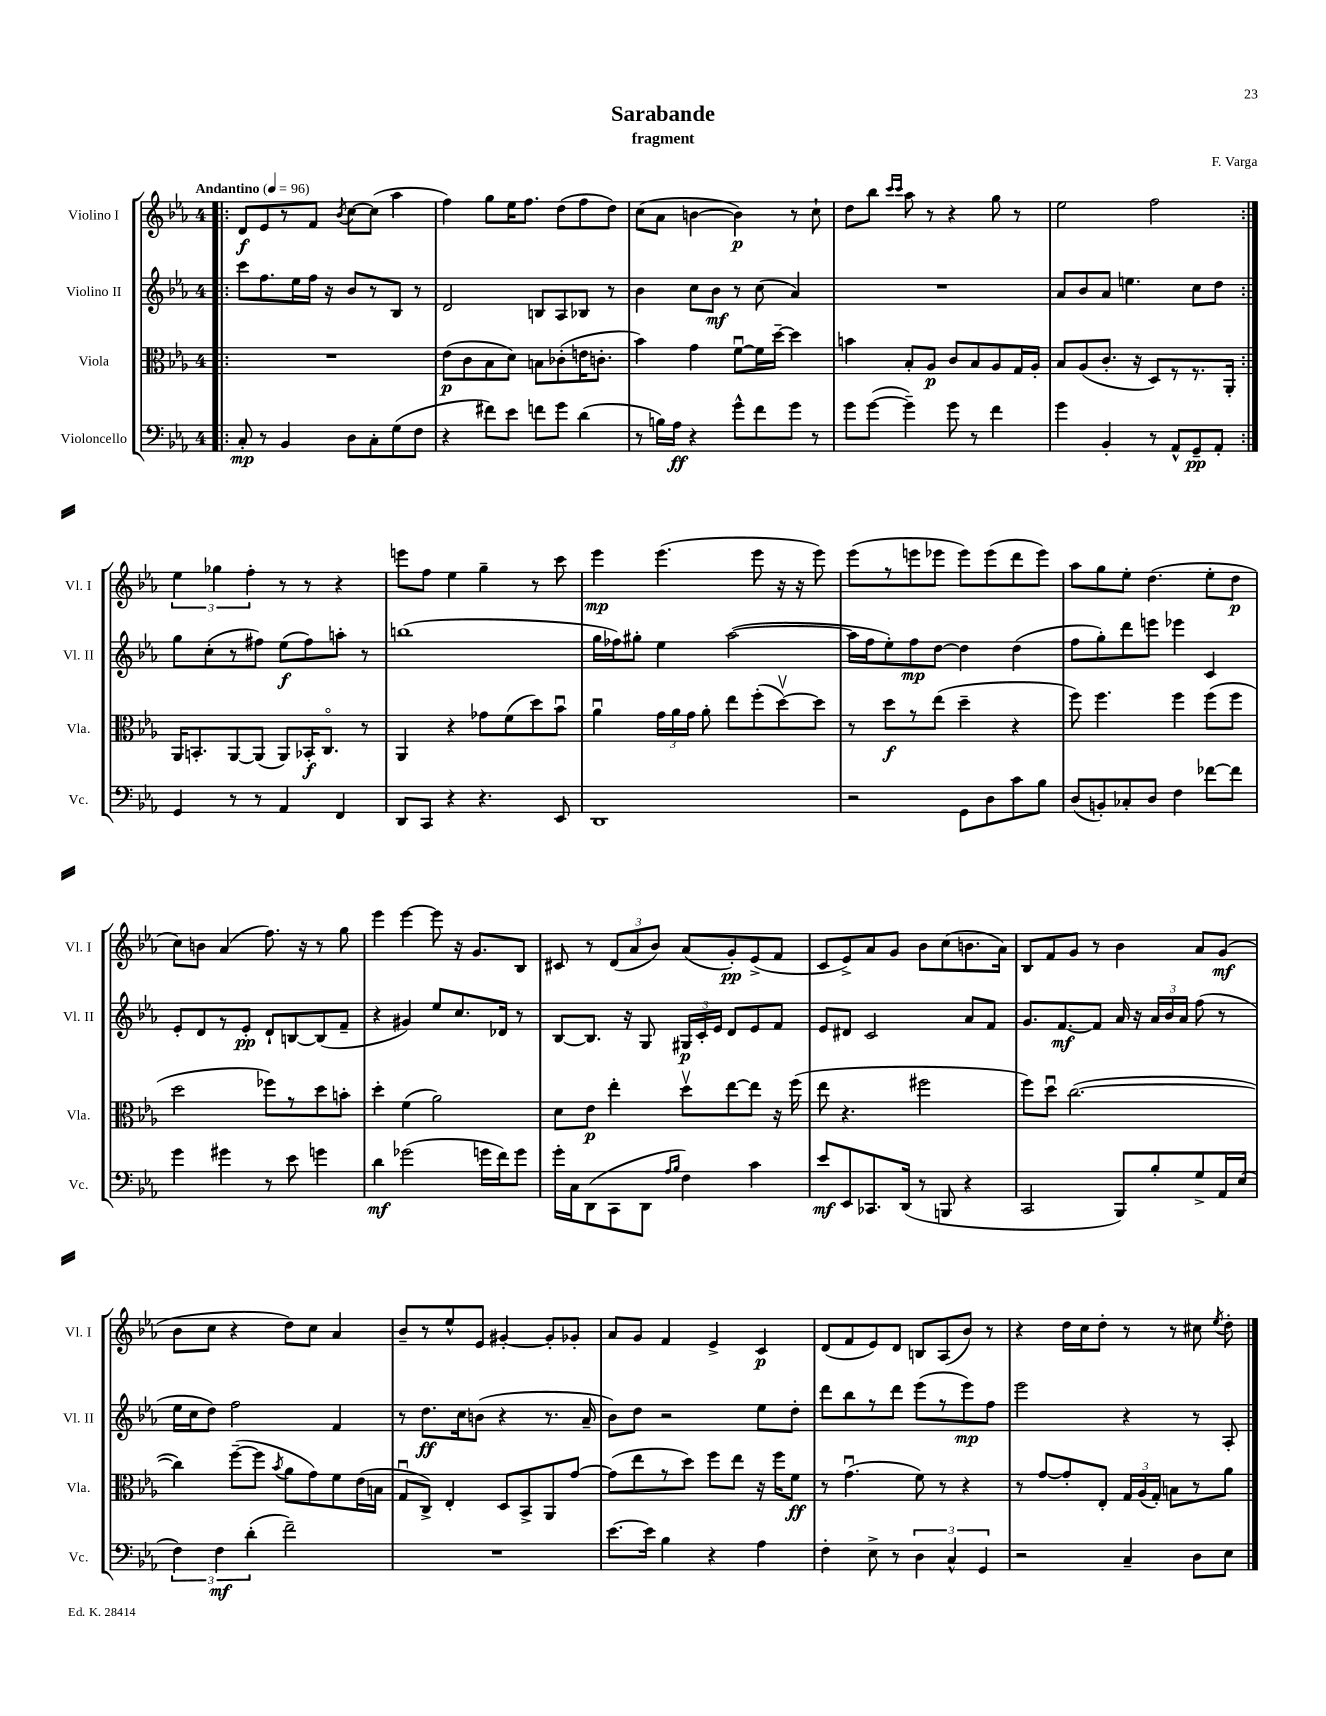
\header { title = "Sarabande" composer = "F. Varga" subtitle = "fragment" }
<<
\new StaffGroup <<
\new Staff = "s0" \with { instrumentName = "Violino I" shortInstrumentName = "Vl. I" } {
    \clef treble \key ees \major \once \override Staff.TimeSignature.style = #'single-digit \time 4/4 \tempo "Andantino" 4 = 96
    \autoBeamOff \repeat volta 2 { \bar ".|:" d'8[\f ees'8 r8 f'8] \acciaccatura { bes'8 } c''8[~ c''8]( aes''4 |
    f''4) g''8[ ees''16 f''8.] d''8[( f''8 d''8]) |
    c''8[( aes'8] b'4~ b'4\p) r8 c''8-! |
    d''8[ bes''8] \grace { c'''16[ c'''16] } aes''8 r8 r4 g''8 r8 |
    ees''2 f''2 | }
    \tuplet 3/2 { ees''4 ges''4 f''4-. } r8 r8 r4 |
    e'''8[ f''8] ees''4 g''4-- r8 c'''8 |
    ees'''4\mp ees'''4.( ees'''8 r16 r16 ees'''8) |
    ees'''8[( r8 e'''8 ees'''8] ees'''8[) ees'''8( d'''8 ees'''8]) |
    aes''8[ g''8 ees''8]-. d''4.( ees''8[-. d''8]\p |
    c''8[) b'8] aes'4( f''8.) r16 r8 g''8 |
    ees'''4 ees'''4~ ees'''8 r16 g'8.[ bes8] |
    cis'8 r8 \tuplet 3/2 { d'8[( aes'8 bes'8]) } aes'8[( g'8-.\pp) ees'8->( f'8] |
    c'8[ ees'8->) aes'8 g'8] bes'8[ c''8( b'8. aes'16]) |
    bes8[ f'8 g'8] r8 bes'4 aes'8[ g'8]\mf( |
    bes'8[ c''8] r4 d''8[) c''8] aes'4 |
    bes'8[-- r8 ees''8-^ ees'8] gis'4~-. gis'8[-. ges'8]-. |
    aes'8[ g'8] f'4 ees'4-> c'4\p |
    d'8[( f'8 ees'8) d'8] b8[ aes8( bes'8]) r8 |
    r4 d''16[ c''16 d''8]-. r8 r8 cis''8 \acciaccatura { ees''8 } d''8-. \bar "|." |
}
\new Staff = "s1" \with { instrumentName = "Violino II" shortInstrumentName = "Vl. II" } {
    \clef treble \key ees \major \once \override Staff.TimeSignature.style = #'single-digit \time 4/4
    \autoBeamOff \repeat volta 2 { \bar ".|:" c'''8[ f''8. ees''16 f''16] r16 bes'8[ r8 bes8] r8 |
    d'2 b8[ aes8 bes8] r8 |
    bes'4 c''8[ bes'8]\mf r8 c''8( aes'4) |
    R1 |
    aes'8[ bes'8 aes'8] e''4. c''8[ d''8] | }
    g''8[ c''8-.( r8 fis''8]) ees''8[\f( fis''8) a''8]-. r8 |
    b''1( |
    g''16[ fes''16) gis''8]-. ees''4 aes''2~( |
    aes''16[ f''16 ees''8-.) f''8\mp d''8]~ d''4 d''4( |
    f''8[ g''8-.) d'''8 e'''8] ees'''4 c'4 |
    ees'8[-. d'8 r8 ees'8]-.\pp d'8[-! b8~ b8( f'8]-- |
    r4 gis'4) ees''8[ c''8. des'16] r8 |
    bes8[~ bes8.] r16 g8 \tuplet 3/2 { gis16[\p c'16-. ees'16] } d'8[ ees'8 f'8] |
    ees'8[ dis'8] c'2 aes'8[ f'8] |
    g'8.[ f'8.~\mf f'8] aes'16 r16 \tuplet 3/2 { aes'16[ bes'16 aes'16] } f''8( r8 |
    ees''16[ c''16 d''8]) f''2 f'4 |
    r8 d''8.[\ff c''16 b'8]( r4 r8. aes'16-- |
    bes'8[) d''8] r2 ees''8[ d''8]-. |
    d'''8[ bes''8 r8 d'''8] ees'''8[( r8 ees'''8\mp) f''8] |
    ees'''2 r4 r8 aes8-. \bar "|." |
}
\new Staff = "s2" \with { instrumentName = "Viola" shortInstrumentName = "Vla." } {
    \clef alto \key ees \major \once \override Staff.TimeSignature.style = #'single-digit \time 4/4
    \autoBeamOff \repeat volta 2 { \bar ".|:" R1 |
    ees'8[\p( c'8 bes8 d'8]) b8[ ces'8-.( e'16 c'8.]-. |
    bes'4) g'4 f'8[~\downbow f'16 d''16]~-- d''4 |
    b'4 bes8[-. aes8]\p c'8[ bes8 aes8 g16 aes16]-. |
    bes8[ aes8( c'8.]-. r16 d8[) r8 r8. aes,16]-. | }
    aes,16[ b,8.-. aes,8~ aes,8]( aes,8[) bes,16-.\f c8.]\flageolet r8 |
    aes,4 r4 ges'8[ f'8( d''8) bes'8]\downbow |
    aes'4\downbow \tuplet 3/2 { g'16[ aes'16 g'16] } aes'8-. ees''8[ f''8-.( d''8~\upbow) d''8] |
    r8 d''8[\f r8 ees''8]( d''4-- r4 |
    f''8) f''4. f''4 f''8[( f''8] |
    d''2 fes''8[) r8 d''8 b'8]-. |
    d''4-. f'4( aes'2) |
    d'8[ ees'8]\p ees''4-. d''8[\upbow ees''8~ ees''8] r16 f''16( |
    ees''8 r4. fis''2 |
    f''8[) d''8]\downbow c''2.~( |
    c''4) f''8[~--( f''8] \acciaccatura { bes'8 } aes'8[ g'8) f'8 ees'16( b16] |
    g8[\downbow c8]->) ees4-. d8[ bes,8-> aes,8 g'8]~ |
    g'8[( ees''8 r8 d''8]) f''8[ ees''8] r16 f''16[ f'8]\ff |
    r8 g'4.\downbow( f'8) r8 r4 |
    r8 g'8[~ g'8-. ees8]-. \tuplet 3/2 { g16[ aes16( g16]-.) } b8[ r8 aes'8] \bar "|." |
}
\new Staff = "s3" \with { instrumentName = "Violoncello" shortInstrumentName = "Vc." } {
    \clef bass \key ees \major \once \override Staff.TimeSignature.style = #'single-digit \time 4/4
    \autoBeamOff \repeat volta 2 { \bar ".|:" c8-.\mp r8 bes,4 d8[ c8-. g8( f8] |
    r4 fis'8[) ees'8] f'8[ g'8] d'4( |
    r8 b16[) aes16]\ff r4 g'8[-^ f'8 g'8] r8 |
    g'8[ g'8]~( g'4--) g'8 r8 f'4 |
    g'4 bes,4-. r8 aes,8[-^ g,8--\pp aes,8]-. | }
    g,4 r8 r8 aes,4 f,4 |
    d,8[ c,8] r4 r4. ees,8 |
    d,1 |
    r2 g,8[ d8 c'8 bes8] |
    d8[( b,8-.) ces8-. d8] f4 fes'8[~ fes'8] |
    g'4 gis'4 r8 ees'8 g'4 |
    d'4\mf ges'2( g'16[ f'16) g'8] |
    g'16[-. c16 d,8( c,8 d,8] \grace { aes16[ bes16] } f4) c'4 |
    ees'8[\mf ees,8 ces,8. d,16]( r8 b,,8 r4 |
    c,2 bes,,8[) bes8-. g8-> aes,16 ees16]( |
    \tuplet 3/2 { f4) f4\mf d'4-.( } f'2--) |
    R1 |
    ees'8.[~ ees'16] bes4 r4 aes4 |
    f4-. ees8-> r8 \tuplet 3/2 { d4 c4-^ g,4 } |
    r2 c4-- d8[ ees8] \bar "|." |
}
>>
>>
\layout { \context { \Score \remove "Bar_number_engraver" } }
